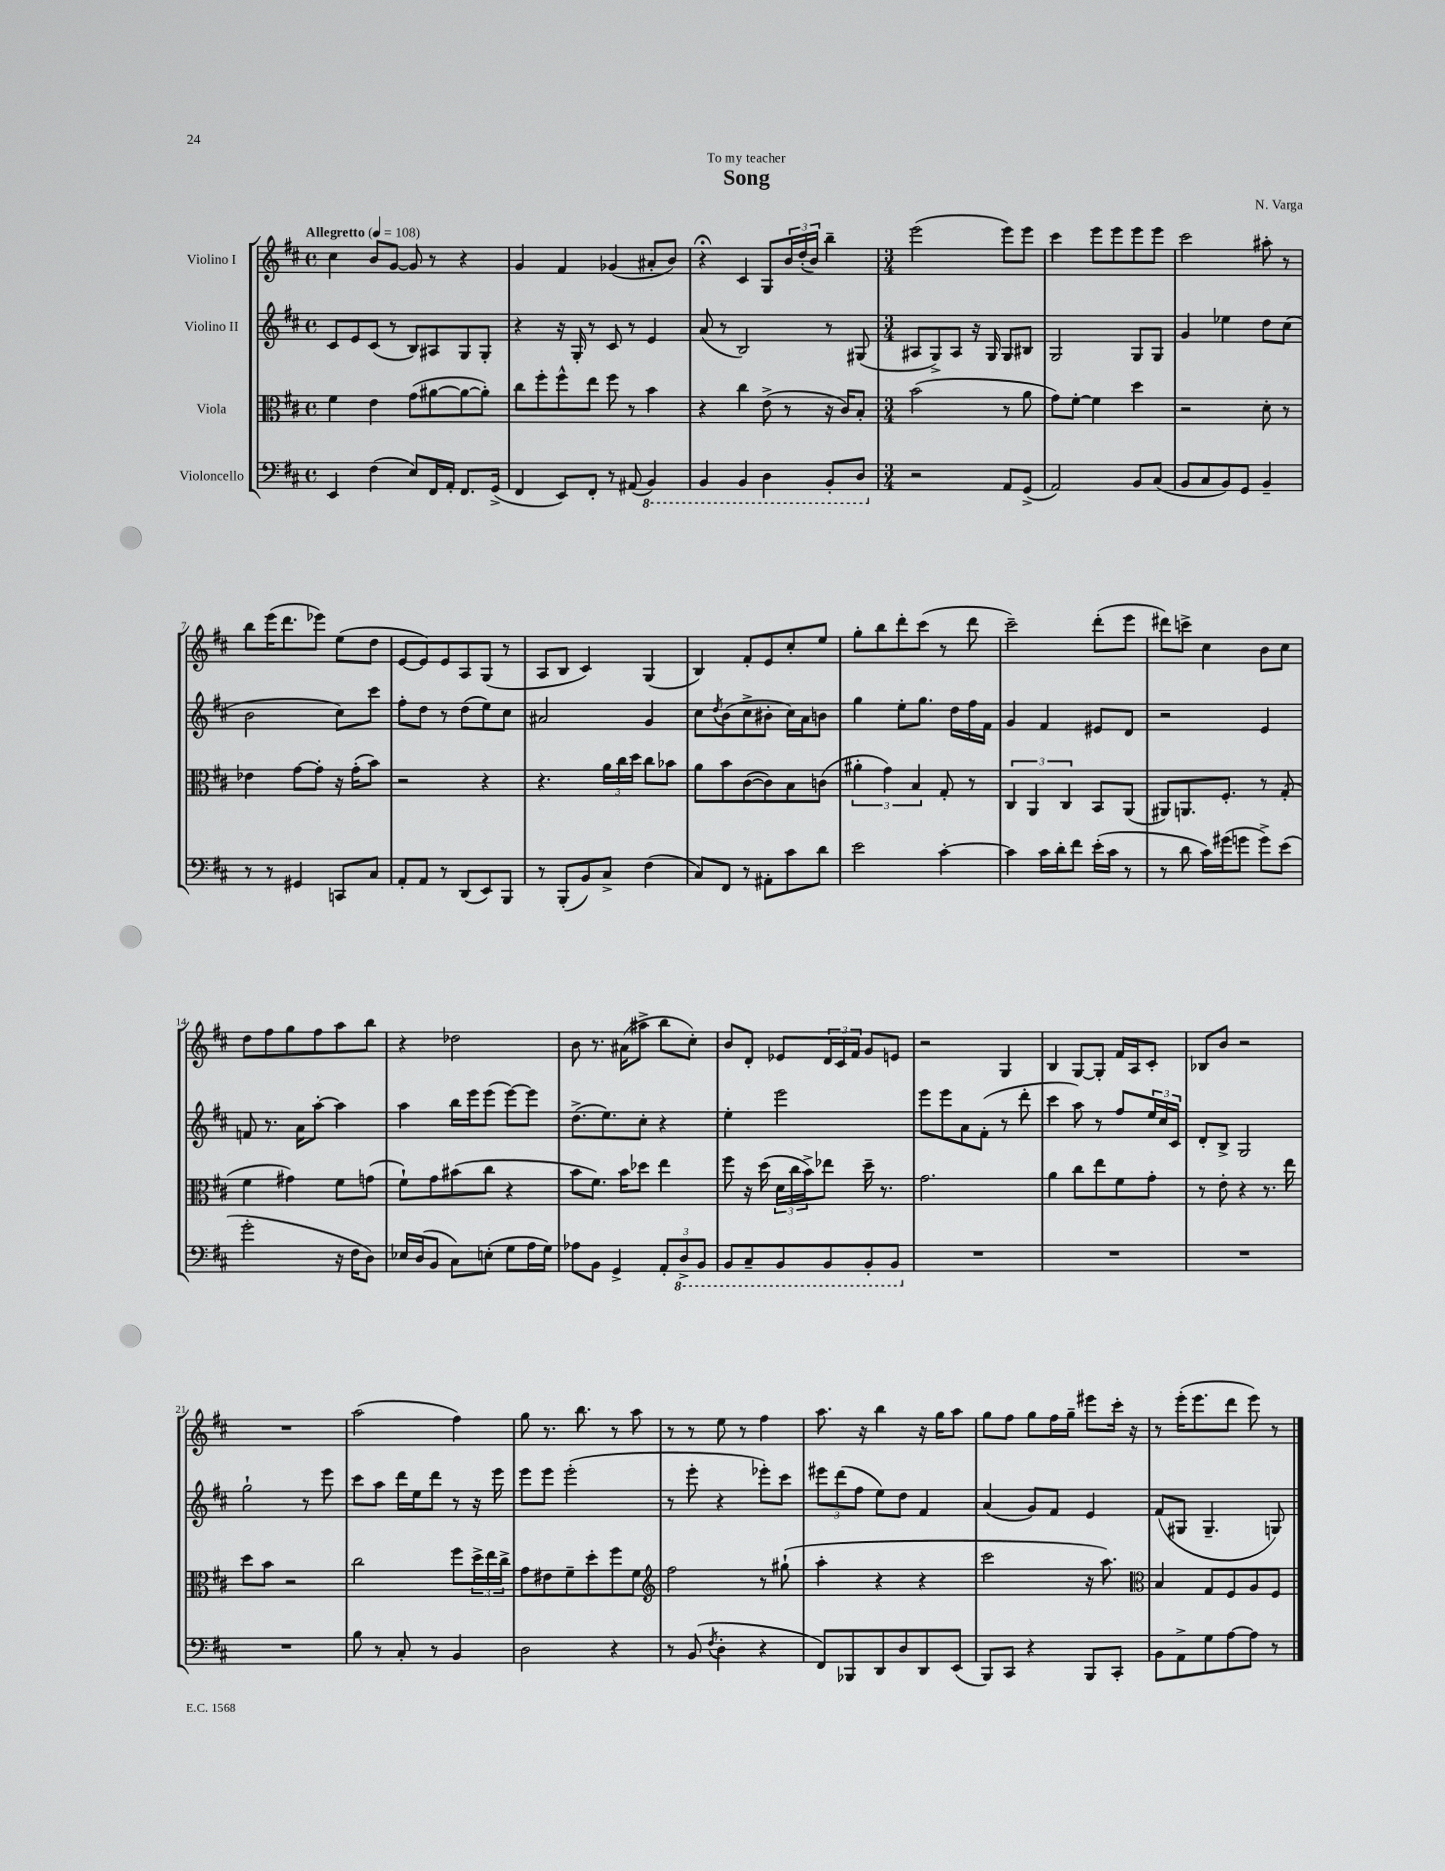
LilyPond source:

\header { title = "Song" composer = "N. Varga" dedication = "To my teacher" }
<<
\new StaffGroup <<
\new Staff = "s0" \with { instrumentName = "Violino I" } {
    \clef treble \key d \major \defaultTimeSignature \time 4/4 \tempo "Allegretto" 4 = 108
    cis''4 b'8 g'8~ g'8 r8 r4 |
    g'4 fis'4 ges'4( ais'8-. b'8) |
    r4\fermata cis'4 g8 \tuplet 3/2 { b'16 d''16-.( b'16) } b''4-- |
    \numericTimeSignature \time 3/4 e'''2( e'''8) e'''8 |
    cis'''4 e'''8 e'''8 e'''8 e'''8 |
    cis'''2 ais''8-. r8 |
    b''8 e'''16( d'''8. ees'''8) e''8( d''8 |
    e'8~ e'8) e'8 a8 g8( r8 |
    a8 b8 cis'4) g4( |
    b4) fis'8-. e'8 cis''8-. e''8 |
    g''8-. b''8 d'''8-. cis'''8( r8 d'''8 |
    cis'''2--) d'''8-.( e'''8 |
    dis'''8) c'''8-> cis''4 b'8 cis''8 |
    d''8 fis''8 g''8 fis''8 a''8 b''8 |
    r4 des''2 |
    b'8 r8. ais'16( ais''8-> b''8 cis''8-.) |
    b'8 d'8-. ees'8 \tuplet 3/2 { d'16 cis'16 fis'16 } g'8 e'8 |
    r2 g4 |
    b4 g8~ g8-. fis'16 a16 cis'8-. |
    bes8 b'8 r2 |
    R2. |
    a''2( fis''4) |
    g''8 r8. b''8. r8 a''8 |
    r8 r8 e''8 r8 fis''4 |
    a''8. r16 b''4 r16 g''16 a''8 |
    g''8 fis''8 g''8 fis''16 g''16-- eis'''8 cis'''16-. r16 |
    r8 e'''16-.( e'''8. d'''8 e'''8) r8 \bar "|." |
}
\new Staff = "s1" \with { instrumentName = "Violino II" } {
    \clef treble \key d \major \defaultTimeSignature \time 4/4
    cis'8 e'8 cis'8( r8 b8) ais8 g8 g8-. |
    r4 r16 g16-. r8 cis'8 r8 e'4 |
    a'8( r8 b2) r8 gis8( |
    \numericTimeSignature \time 3/4 ais8 g8->) ais8 r16 g16 g8 bis8 |
    g2 g8 g8 |
    g'4 ees''4 d''8 cis''8( |
    b'2 cis''8) cis'''8 |
    fis''8-. d''8 r8 d''8( e''8) cis''8 |
    ais'2 g'4 |
    cis''8 \acciaccatura { d''8 } b'8( cis''8-> bis'8-. cis''16) a'16 b'8 |
    g''4 e''8-. g''8. d''16 fis''16 fis'16 |
    g'4 fis'4 eis'8 d'8 |
    r2 e'4 |
    f'8 r8. a'16 a''8~-. a''4 |
    a''4 b''16 e'''16 e'''8( e'''8~) e'''8 |
    d''8.->( e''8.) cis''8-. r4 |
    e''4-. e'''2 |
    e'''8 e'''8 a'8 fis'8-.( r8 d'''8-. |
    cis'''4 a''8) r8 fis''8 \tuplet 3/2 { e''16 cis''16 cis'16 } |
    d'8-. b8-> g2 |
    g''2-! r8 e'''8 |
    cis'''8 a''8 d'''16 e''16 d'''8 r8 r16 e'''16 |
    e'''8 e'''8 e'''2-.( |
    r8 e'''8-. r4 ees'''8-.) cis'''8 |
    \tuplet 3/2 { eis'''8 d'''8( fis''8 } e''8) d''8 fis'4 |
    a'4( g'8) fis'8 e'4 |
    fis'8( gis8 gis4.-- g8) \bar "|." |
}
\new Staff = "s2" \with { instrumentName = "Viola" } {
    \clef alto \key d \major \defaultTimeSignature \time 4/4
    fis'4 e'4 g'8( ais'8~ ais'8~ ais'8-.) |
    cis''8 fis''8-. fis''8-^ e''8 fis''8 r8 b'4 |
    r4 cis''4 e'8->( r8 r16 cis'16) b8-. |
    \numericTimeSignature \time 3/4 b'2( r8 a'8 |
    g'8) fis'8~-. fis'4 d''4 |
    r2 d'8-. r8 |
    ees'4 g'8~ g'8-. r16 g'16-.( b'8) |
    r2 r4 |
    r4. \tuplet 3/2 { a'16 cis''16 d''16 } cis''8 bes'8 |
    a'8 b'8 cis'8~( cis'8) b8 c'8( |
    \tuplet 3/2 { ais'4-. g'4) b4 } g8-. r8 |
    \tuplet 3/2 { cis4 a,4 cis4 } b,8 a,8( |
    ais,8) a,8. fis8.-. r8 g8-.( |
    fis'4 gis'4) fis'8 g'8( |
    fis'8-!) g'8 bis'8( cis''8 r4 |
    b'8 fis'8.) b'16 des''8 e''4 |
    fis''8 r16 d''16( \tuplet 3/2 { d'16 cis''16 b'16->) } ees''8 d''16-- r8. |
    g'2. |
    a'4 cis''8 e''8 fis'8 g'8-. |
    r8 e'8-. r4 r8. e''16 |
    d''8 b'8 r2 |
    cis''2 fis''8 \tuplet 3/2 { d''16-> e''16 cis''16-> } |
    g'8 eis'8 fis'8-- d''8-. fis''8 fis'8 |
    \clef treble fis''2 r8 gis''8-!( |
    a''4-. r4 r4 |
    cis'''2 r16 a''8.) |
    \clef alto b4 g8 fis8 a8 fis8 \bar "|." |
}
\new Staff = "s3" \with { instrumentName = "Violoncello" } {
    \clef bass \key d \major \defaultTimeSignature \time 4/4
    e,4 fis4( e8) fis,16 a,16-. fis,8. g,16->( |
    fis,4 e,8) fis,8-. r8 ais,8( \ottava #-1 b,,4) |
    b,,4 b,,4 d,4 b,,8-. d,8 \ottava #0 |
    \numericTimeSignature \time 3/4 r2 a,8 g,8->( |
    a,2) b,8 cis8( |
    b,8 cis8 b,8) g,8 b,4-- |
    r8 r8 gis,4 c,8 cis8 |
    a,8-. a,8 r8 d,8( e,8) b,,8 |
    r8 b,,8-.( b,8) cis8-> fis4( |
    cis8) fis,8 r8 ais,8-. cis'8 d'8 |
    e'2 cis'4~-. |
    cis'4 cis'16 d'16-. fis'8 e'16-.( cis'16 r8 |
    r8 d'8 cis'16) gis'16( g'8 g'8->) e'8( |
    g'2-. r16 fis16 d8) |
    ees16 d16( b,8 cis8) e8-.( g8 a16 g16) |
    aes8 b,8 g,4-> \tuplet 3/2 { a,8-. \ottava #-1 d,8-> b,,8 } |
    b,,8 cis,8-- b,,8 b,,8 b,,8-. b,,8 \ottava #0 |
    R2. |
    R2. |
    R2. |
    R2. |
    b8 r8 cis8-. r8 b,4 |
    d2 r4 |
    r8 b,8( \acciaccatura { fis8 } d4-. r4 |
    fis,8) bes,,8 d,8 d8 d,8 e,8( |
    b,,8) cis,8 r4 b,,8 cis,8-. |
    b,8 a,8-> g8 a8~ a8 r8 \bar "|." |
}
>>
>>
